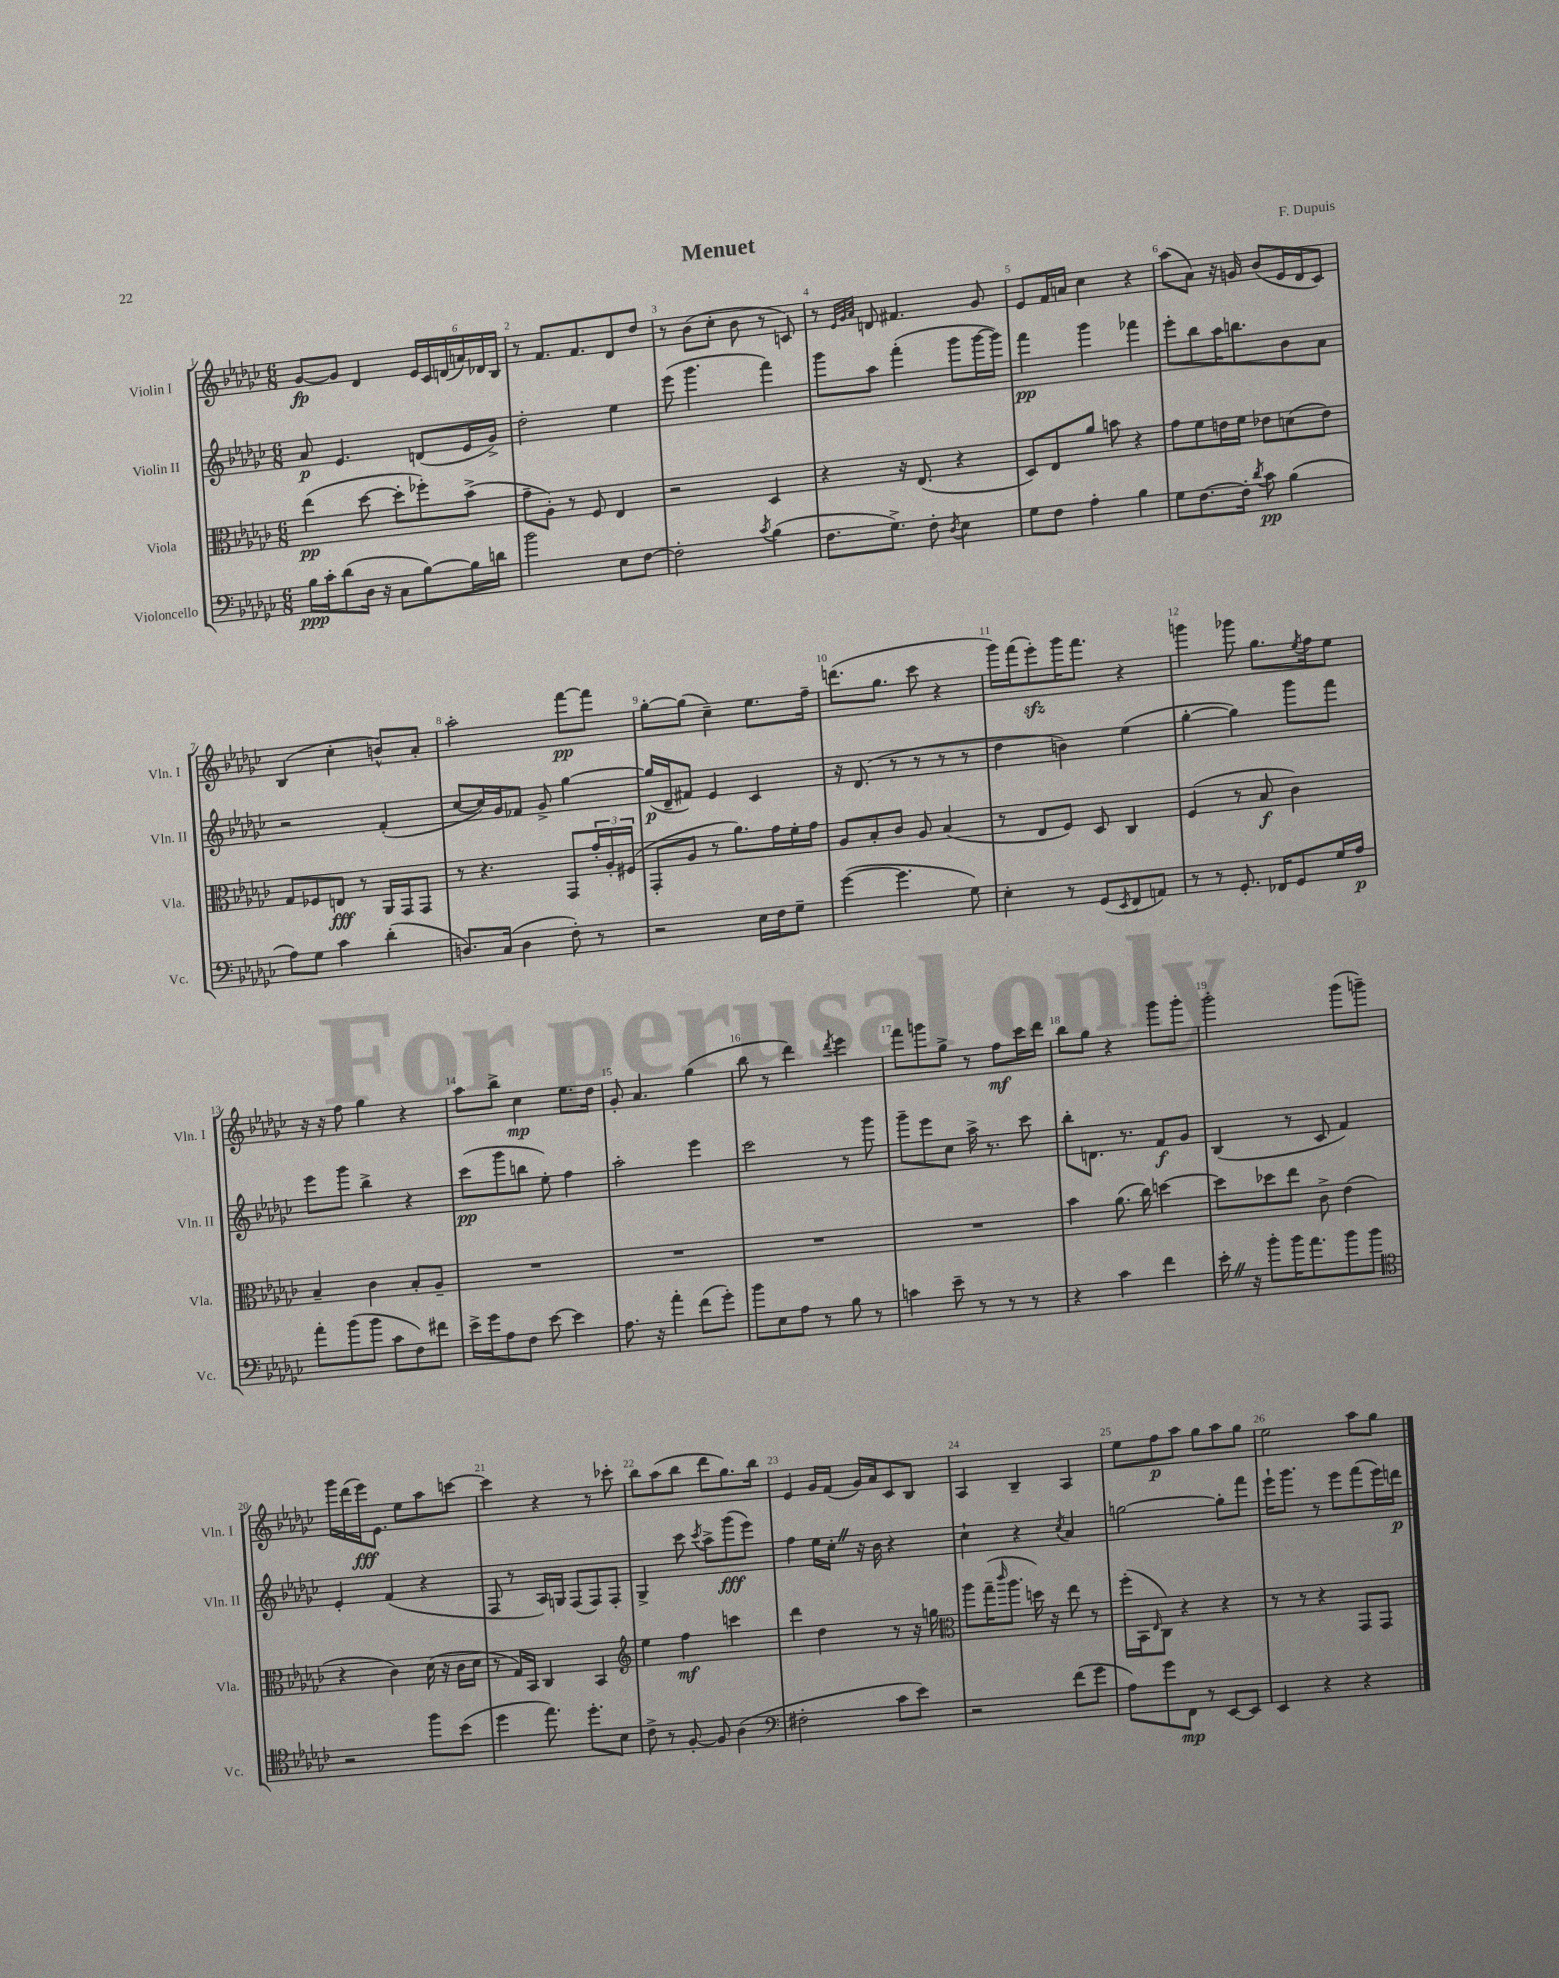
\header { title = "Menuet" composer = "F. Dupuis" }
<<
\new StaffGroup <<
\new Staff = "s0" \with { instrumentName = "Violin I" shortInstrumentName = "Vln. I" } {
    \clef treble \key ges \major \numericTimeSignature \time 6/8
    ges'8~\fp ges'8 des'4 \tuplet 6/4 { ees'16 ces'16 d'16( a'16) des'16 bes16 } |
    r8 f'8. f'8. des'8 des''8 |
    r8 bes'8( ces''8-. bes'8 r8 c'8) |
    r8 \grace { ees'32 ges'32 aes'32 } d'8 fis'4. ges'8 |
    ees'8 f'16 a'16 ces''4 r4 |
    aes''8( aes'8) r16 g'16 bes'8( ees'16 des'16 ces'8) |
    bes4( ces''4-. b'8-^) aes'8-. |
    aes''2-. f'''8~\pp f'''8 |
    ges''8~-. ges''8( ces''4--) ees''8. f''16-- |
    d'''8.( ges''8. ces'''8 r4 |
    ges'''16) f'''16( ees'''8-.\sfz) ges'''16 f'''8. r4 |
    g'''4 ges'''8 ges''8. \acciaccatura { ees''8 } f''16 ees''8 |
    r16 r16 f''8 ges''4 r4 |
    aes''8 bes''8-> ces''4\mp ees''8. des''16 |
    ges'8-. aes'4. ges''4( |
    bes''8 r8 des'''4) \acciaccatura { des'''8 } ees'''4 |
    f'''8 g'''8 ges''8-> r8 f''8\mf ces'''16 des'''16 |
    bes''8 ges''8 r4 ges'''8 ges'''8-. |
    ges'''2-. ges'''8( g'''8--) |
    ges'''16 des'''16( ees'''16\fff) ees'8. ees''8 aes''8 c'''8~ |
    c'''4 r4 r8 ces'''8-. |
    bes''8 aes''8( bes''8 des'''8 ges''8.) bes''16 |
    ees'4 ges'16 f'16( ges'16) aes'16 ces'8 bes8 |
    aes4 bes4-- aes4 |
    ees''8 f''8\p aes''8 ges''8 aes''8 ges''8 |
    ees''2 aes''8 ges''8 \bar "|." |
}
\new Staff = "s1" \with { instrumentName = "Violin II" shortInstrumentName = "Vln. II" } {
    \clef treble \key ges \major \numericTimeSignature \time 6/8
    aes'8\p ees'4. d'8( ees'16 ges'16->) |
    des''2-. ees''4 |
    ees'''8( ges'''4. f'''4) |
    ges'''8 aes''8 f'''4-.( ges'''8 ges'''16~ ges'''16) |
    f'''4\pp ges'''4 fes'''4 |
    ees'''8-. bes''8 aes''16 b''8. bes'8 aes'8 |
    r2 f'4-.( |
    ces''8~ ces''16) ges'16 fes'8 ges'8-> ges''4~ |
    ges''16\p( des'16-- fis'8) ees'4 ces'4 |
    r16 des'8.( r8 r8 r8 r8 |
    des''4 b'4) ees''4( |
    ges''4~-. ges''4) ges'''8 f'''8 |
    ees'''8 ges'''8 bes''4-> r4 |
    ces'''8\pp( ges'''8 b''8 ees''8-.) f''4 |
    aes''2-. ees'''4 |
    ces'''2 r8 ges'''8 |
    ges'''8-- ees'''8 ces''8 aes''16-> r8. ces'''8 |
    bes''8-. d'8. r8. f'8\f ges'8 |
    bes4( r8 ces'8 f'4) |
    ees'4-. f'4( r4 |
    f8 r8 aes16) g16 f8( f8) f8-. |
    ges4-> ces'''8 \acciaccatura { ces'''8 } aes''8-> ges'''8\fff( ees'''8) |
    f''4 ees''16 ces''16-. \once \override BreathingSign.text = \markup { \musicglyph "scripts.caesura.straight" } \breathe r16 bes'16 r4 |
    ces''4-! r4 \acciaccatura { ces''8 } aes'4 |
    g''2~ g''8-. f'''8 |
    ees'''16-! ges'''8. r8 ees'''8 f'''8( ees'''16) d'''16\p \bar "|." |
}
\new Staff = "s2" \with { instrumentName = "Viola" shortInstrumentName = "Vla." } {
    \clef alto \key ges \major \numericTimeSignature \time 6/8
    ees''4\pp( des''8~ des''8-. fes''8-.) bes'8->( |
    ges'8-- aes8-.) r8 f8 ees4 |
    r2 des4 |
    r4 r16 ees8.( r4 |
    des8) ees8 aes'8 b'8 r4 |
    ges'8 f'8 e'16 f'16 ees'8 d'8( ees'8) |
    ges8 fes8 e8\fff r8 aes,16 ges,16 ges,8 |
    r8 r4. ges,8 \tuplet 3/2 { ges'16-. aes16-. fis16( } |
    ges,8-. aes8 r8 aes'8.) ges'16 f'16-. ges'16 |
    aes8 bes8-. ces'8 aes8 bes4( |
    r8 ees8 f8) des8 ces4 |
    f4( r8 bes8\f ces'4) |
    bes4-- ces'4 bes8-. aes8-- |
    R2. |
    R2. |
    R2. |
    R2. |
    bes'4 aes'8.( ces''16) d''4~ |
    d''8 des''8 ees''8 ces'8-> ees'4( |
    r4 ces'4) des'16( r16 ces'16 des'16 |
    r8 ges16) bes,16 ces4 bes,4 |
    \clef treble ees''4 f''4\mf c'''4 |
    des'''4 des''4 r8 r16 g''16 |
    \clef alto aes''8 ges''16--( \grace { ces'''16 } aes''8. d''16) r16 ees''8 r8 |
    f''16-.( bes,16 \grace { ees16 } ces8) r4 r4 |
    r8 r8 r4 ges,8 ges,8 \bar "|." |
}
\new Staff = "s3" \with { instrumentName = "Violoncello" shortInstrumentName = "Vc." } {
    \clef bass \key ges \major \numericTimeSignature \time 6/8
    bes16\ppp ces'16-. des'8( des16 r16 ces8 bes8~) bes16 d'16 |
    bes'2 ees8 f8~ |
    f2-. \acciaccatura { ces'8 } bes4( |
    f8. ges8.->) f8-. \acciaccatura { des8 } ees4 |
    ges8 f8 aes4-. bes4 |
    ges8 f8.~ f16-. \acciaccatura { des'8 } ces'8\pp bes4( |
    aes8) ges8 ces'4 des'4-.( |
    d8.) ces16( d4 f8-.) r8 |
    r2 ees16 f16 ges8-- |
    ges'4~( ges'4. ges8) |
    ees4-. r8 ges,8( \acciaccatura { ees,8 } f,8 a,8) |
    r8 r8 ges,8.-. fes,16 ges,8 ges16 aes16\p |
    aes'8-. bes'8( bes'8 ces'8 f8) fis'8 |
    ees'16-> ges'16 aes8 f8 ees'8~ ees'4 |
    aes8. r16 aes'4-. f'8( ges'8-.) |
    bes'8 ees8 aes8 r8 bes8 r8 |
    c'4 ees'8-- r8 r8 r8 |
    r4 ces'4 f'4 |
    ees'16-. \once \override BreathingSign.text = \markup { \musicglyph "scripts.caesura.straight" } \breathe r16 bes'8-. bes'16 aes'8. bes'8 bes'8 |
    \clef tenor r2 f''8 bes'8( |
    des''4 ees''8.) des''8.-. bes8 |
    ces'8-> r8 f8~-. f8 aes4( |
    \clef bass fis2-. ces'8 ees'8) |
    r2 f'8( ges'8 |
    aes8) ges'8 f,8\mp r8 ees,8~ ees,8 |
    ees,4 r4 r4 \bar "|." |
}
>>
>>
\layout { \context { \Score \override BarNumber.break-visibility = ##(#f #t #t) barNumberVisibility = #all-bar-numbers-visible } }
